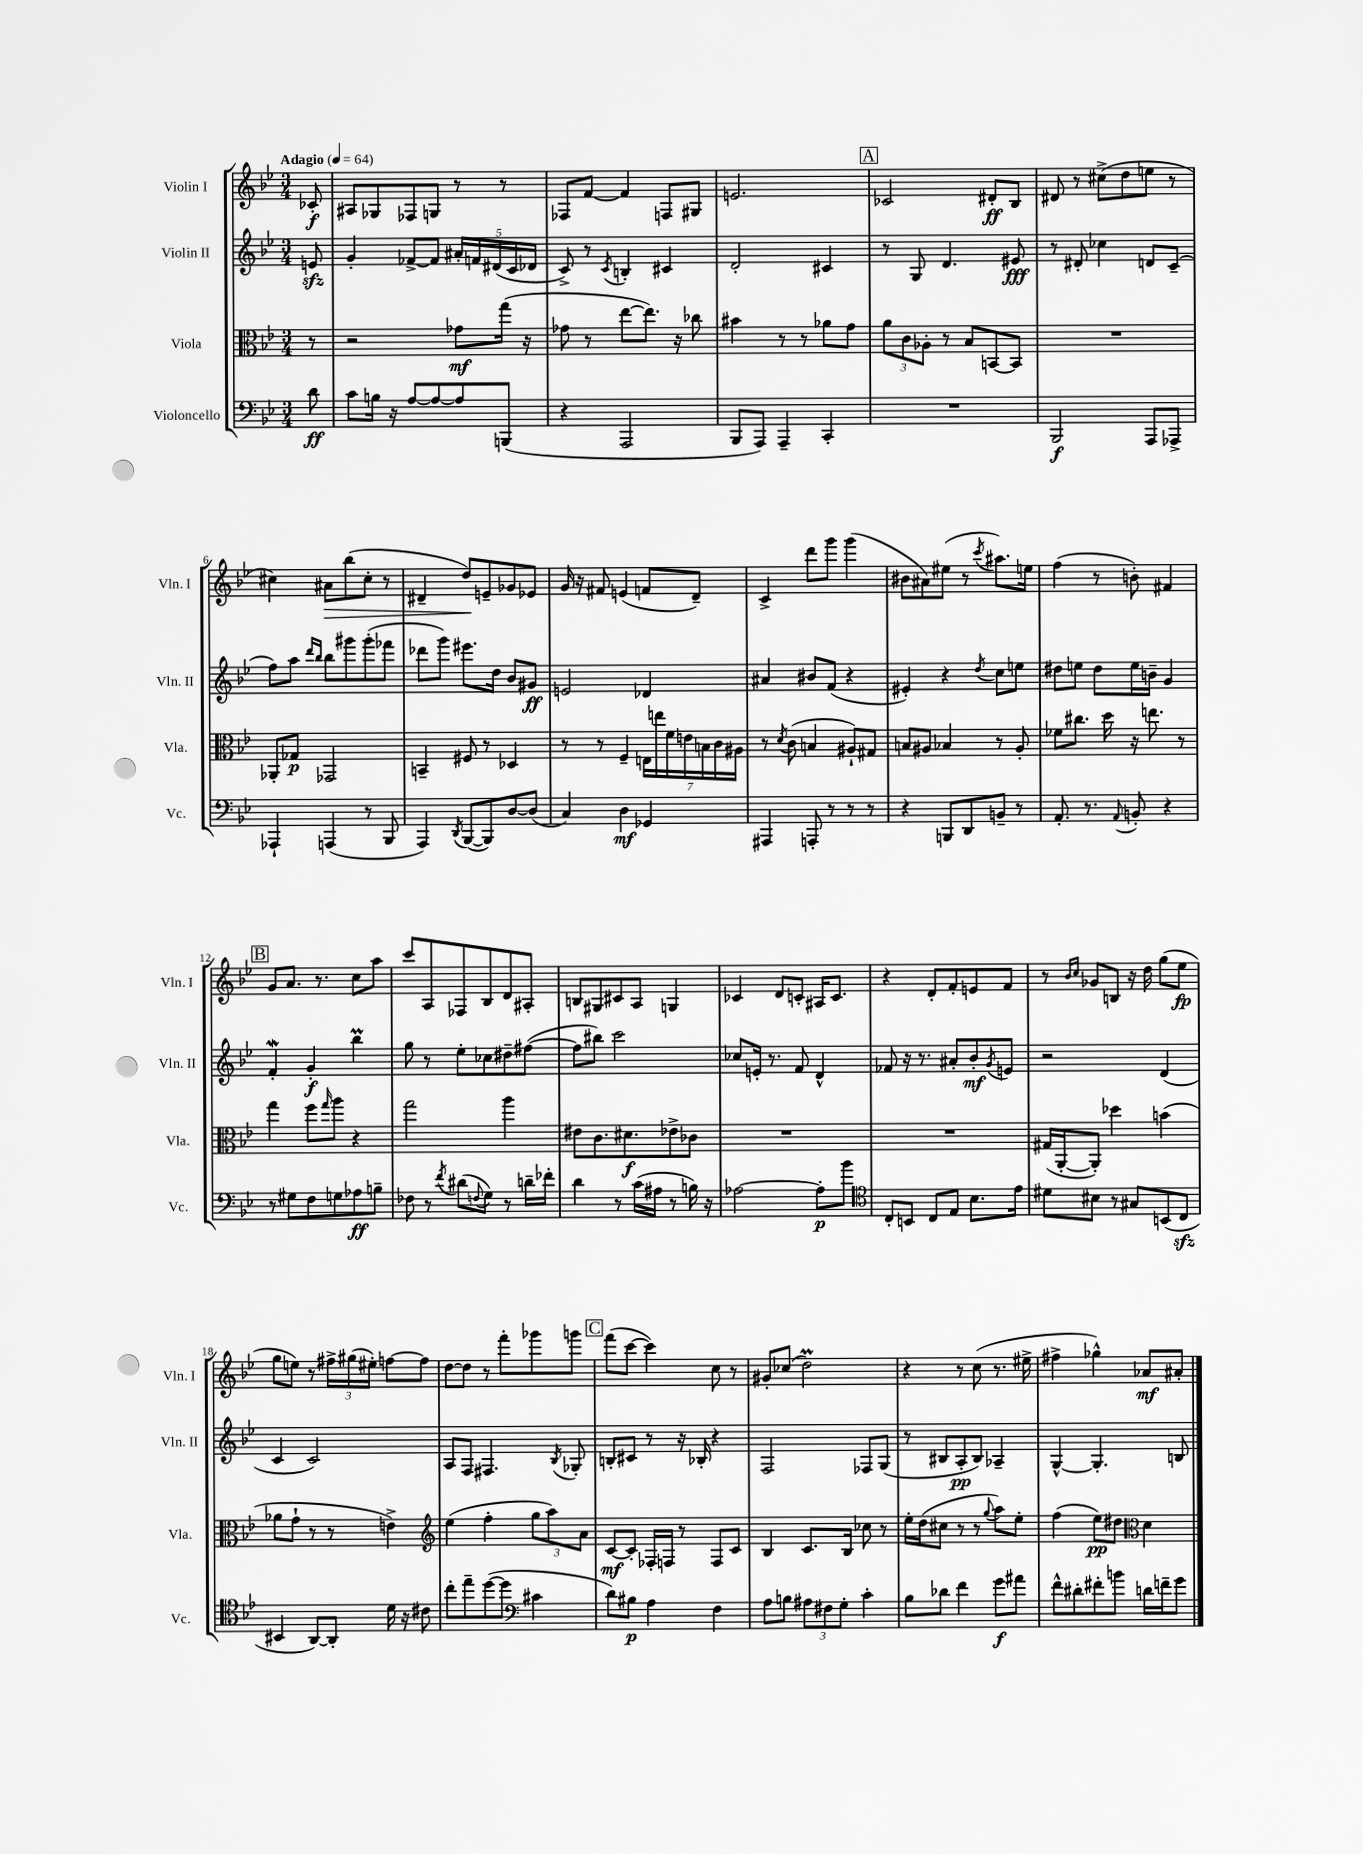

**kern	**kern	**kern	**kern
*staff4	*staff3	*staff2	*staff1
*clefF4	*clefC3	*clefG2	*clefG2
*k[b-e-]	*k[b-e-]	*k[b-e-]	*k[b-e-]
*M3/4	*M3/4	*M3/4	*M3/4
*MM64	*MM64	*MM64	*MM64
8d\	8r	8e/	8c-'/
=	=	=	=
8c\L	2r	4g'/	8A#/L
16B\Jk	.	.	8G-/
16r	.	.	.
[8A/L	.	[8f-^/L	8F-/
8A/_	.	8f-/]J	8G/J
8A/]	8g-\L	20a#'/LL	8r
.	.	20f/	.
.	.	(20d#/	.
(8BBB/J	(16gg\Jk	.	8r
.	.	20c/	.
.	16r	.	.
.	.	20d-/JJ	.
=	=	=	=
4r	8g-\	8c^/)	8F-/L
.	8r	8r	[8f/J
.	.	8qc/	.
2AAA/	[8ee-\L	4B'/	4f/]
.	8.ee-\]J)	.	.
.	.	4c#/	8F/L
.	16r	.	.
.	8cc-\	.	8G#/J
=	=	=	=
8BBB-/L	4b#\	2d'/	2.e/
8AAA/J)	.	.	.
4AAA~/	8r	.	.
.	8r	.	.
4CC'/	8a-\L	4c#/	.
.	8g\J	.	.
=	=	=	=
2.r	12a\L	8r	2c-/
.	12c\	.	.
.	.	8G/	.
.	12A-'\J	.	.
.	8r	4.d/	.
.	8B-/L	.	.
.	[8BB/	.	8d#'/L
.	8BB/]J	8e#/	8B-/J
=	=	=	=
2BBB-/	2.r	8r	8d#/
.	.	8d#'/	8r
.	.	4cc-\	(8cc#^\L
.	.	.	8dd\
8AAA/L	.	8d/L	8ee\J
8AAA-^/J	.	(8c~/J	8r
=	=	=	=
4AAA-`/	8AA-'/L	8ff\L)	4cc#\)
.	8G-/J	8aa\J	.
.	.	16qqddd/LL	.
.	.	16qqbb-/JJ	.
(4AAA/	2GG-/	8bb-\L	8a#\L
.	.	8ggg#\	(8bb-\
8r	.	(8ggg#'\	8cc#'\J
8BBB-/	.	8fff-\J	8r
=	=	=	=
4AAA/)	4BB~/	8ddd-\L	4d#~/
.	.	8ggg\J)	.
8qDD/	.	.	.
([8BBB-/L	8F#/	8.eee#\L	8dd/L)
8BBB-/])	8r	.	8e~/
.	.	16dd\Jk	.
[8D/	4D-/	8b-/L	8g-/
(8D/]J	.	8g#/J	8e-/J
=	=	=	=
4C/)	8r	2e/	16g/
.	.	.	16r
.	8r	.	8f#/
4D\	4F~/	.	(4e/
4GG-/	28E\LL	4d-/	8f/L
.	28ee\	.	.
.	28f\	.	.
.	28e\	.	.
.	.	.	8d~/J)
.	28B\	.	.
.	28c\	.	.
.	28A#\JJ	.	.
=	=	=	=
4AAA#/	8r	4a#/	4c^/
.	8qd/	.	.
.	(8c\	.	.
8AAA'/	4B/	8b#/L	8ddd\L
8r	.	(8f/J	8ggg\J
8r	8A#`/L)	4r	(4ggg\
8r	8G#/J	.	.
=	=	=	=
4r	8B/L	4e#'/)	8b#\L
.	8A#/J	.	8a#\)
8BBB/L	4B-/	4r	(8ee#\J
8DD/	.	.	8r
.	.	8qdd/	8qccc/
8BB~/J	8r	8cc\L	8.aa#\L)
8r	8A#'/	8ee\J	.
.	.	.	16ee\Jk
=	=	=	=
8.AA'/	8f-\L	8dd#\L	(4ff\
.	8.cc#\J	8ee\J	.
8.r	.	.	.
.	.	8dd#\L	8r
.	16dd\	.	.
8qqAA/	.	.	.
8BB'/	16r	16ee\L	8b'\)
.	8.ee\	16b~\JJ	.
4r	.	4g/	4f#/
.	8r	.	.
=	=	=	=
8r	4gg\	4f'/	8g/L
8G#\L	.	.	8.a/J
8F\	8ff\L	4g'/	.
.	.	.	8.r
.	16qqgg/	.	.
8G\	8aa\J	.	.
8A-\	4r	4bb-\	8cc\L
8B~\J	.	.	8aa\J
=	=	=	=
8F-\	2gg\	8gg\	8ccc/L
8r	.	8r	8A/
8qf/	.	.	.
(8d#\L	.	8ee-'\L	8F-/
8qqF/	.	.	.
8G\J)	.	8cc-\	8B-/
8r	4aa\	8dd#~\	8d/
16d~\LL	.	([8ff#\J	8A#'/J
16f-'\JJ	.	.	.
=	=	=	=
4d\	8e#\L	8ff#\]L	8B/L
.	8.c\	8bb#\J)	8G#/
8r	.	2ccc\	8c#/
.	8.d#\	.	.
(16c\LL	.	.	8A/J
16A#\JJ	.	.	.
8r	8e-^\	.	4G/
16B\)	8c-\J	.	.
16r	.	.	.
=	=	=	=
[2A-\	2.r	8cc-/L	4c-/
.	.	16e'/Jk	.
.	.	8.r	.
.	.	.	8d/L
.	.	8f/	8c'/J
8A-'\]L	.	4d^^/	16A#/LK
.	.	.	8.c/J
8b-\J	.	.	.
=	=	=	=
*clefC4	*	*	*
8C'/L	2.r	8f-/	4r
8BB/J	.	16r	.
.	.	8.r	.
8C/L	.	.	8d'/L
8E-/J	.	8a#'/L	8f'/
8.B-\L	.	8b-'/	8e/
.	.	8qg/	.
.	.	8e/J	8f/J
16e-\Jk	.	.	.
=	=	=	=
8d#\L	(16G#/LL	2r	8r
.	[16AA'/J	.	.
.	.	.	16qqb-/LL
.	.	.	16qqcc/JJ
8B#\J	8AA'/]J)	.	8g-/L
8r	4dd-\	.	8B/J
8G#/L	.	.	16r
.	.	.	16dd\
(8BB/	(4b\	(4d/	(8gg\L
8C/J	.	.	8ee-\J
=	=	=	=
4BB#/	8a-\L	4c/	8gg\L
.	8g`\J	.	8ee\J)
[8AA/L)	8r	2c/)	8r
8AA'/]J	8r	.	24ff#^\LL
.	.	.	(24gg#\
.	.	.	24ee#'\JJ)
16d\	4e^\)	.	[8ff\L
16r	.	.	.
8c#\	.	.	8ff\]J
=	=	=	=
*	*clefG2	*	*
8cc'\L	(4ee-\	8A/L	[8dd\L
8ee-~\	.	8F/J	8dd\]J
([8dd\	4ff'\	4.F#/	8r
8dd\]J	.	.	8fff'\L
*clefF4	*	*	*
4c#\	12gg\L	.	8ggg-\
.	12aa\)	.	.
.	.	8qB-/	.
.	.	8G-'/	8ggg\J
.	12a\J	.	.
=	=	=	=
8d\L)	[8c/L	8B'/L	(8fff\L
8B#\J	8c'/]J	8c#/J	[8ccc\J
4A\	16F-'/LL	8r	4ccc\])
.	16F/JJ	.	.
.	8r	16r	.
.	.	16B-'/	.
4F\	8F/L	4r	8cc\
.	8c/J	.	8r
=	=	=	=
8A\L	4B-/	2F/	8g#'/L
8B\J	.	.	(8cc-/J
12A#\L	8.c/L	.	2dd\)
12F#\	.	.	.
12G'\J	.	.	.
.	16B-/Jk	.	.
4c'\	8cc-\	8F-/L	.
.	8r	(8G/J	.
=	=	=	=
8B-\L	16ee-'\LL	8r	4r
.	(16dd\J	.	.
8d-\J	8cc#\J	8B#/L	.
4f\	8r	8A'/	8r
.	8r	8B#/J)	(8cc\
.	8qqgg/	.	.
8g\L	8aa\L)	4A-~/	8.r
8a#\J	8ee-'\J	.	.
.	.	.	16ee#^\
=	=	=	=
8f^^\L	(4ff\	[4G^^/	4ff#^\
8d#'\	.	.	.
8f#'\	8ee-\L)	4.G'/]	4gg-^^\)
8b\J	8dd#\J	.	.
*	*clefC3	*	*
16d\LL	4d\	.	8a-/L
16f~\J	.	.	.
8g\J	.	8B/	8a#'/J
==	==	==	==
*-	*-	*-	*-
